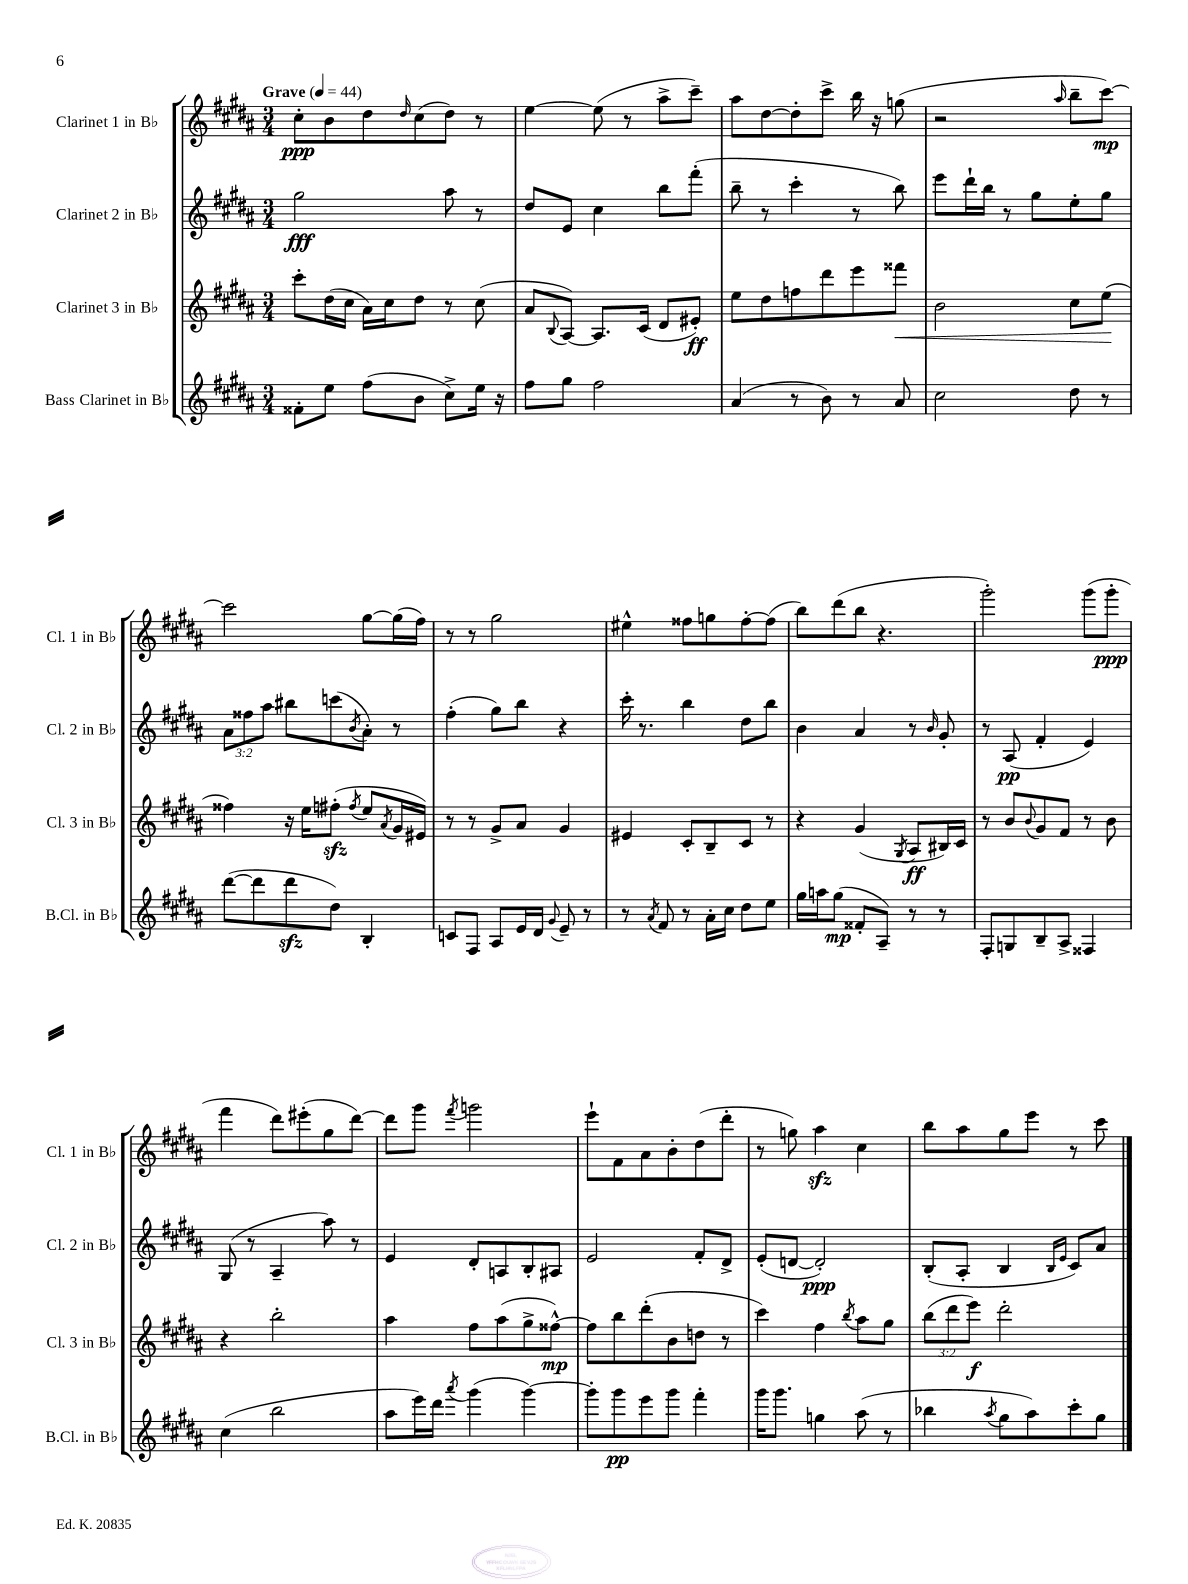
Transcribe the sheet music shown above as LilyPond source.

<<
\new StaffGroup <<
\new Staff = "s0" \with { instrumentName = "Clarinet 1 in Bb" shortInstrumentName = "Cl. 1 in Bb" } {
    \clef treble \key b \major \numericTimeSignature \time 3/4 \tempo "Grave" 4 = 44
    cis''8-.\ppp b'8 dis''8 \grace { dis''16 } cis''8( dis''8) r8 |
    e''4~ e''8( r8 ais''8-> cis'''8--) |
    ais''8 dis''8~ dis''8-. cis'''8-> b''16 r16 g''8( |
    r2 \grace { ais''16 } b''8-- cis'''8~\mp) |
    cis'''2 gis''8~ gis''16( fis''16) |
    r8 r8 gis''2 |
    eis''4-^ fisis''8 g''8 fisis''8~-. fisis''8( |
    b''8) dis'''8( b''8 r4. |
    gis'''2-.) gis'''8( gis'''8-.\ppp |
    fis'''4 dis'''8) eis'''8-.( gis''8 dis'''8~) |
    dis'''8 gis'''8 \acciaccatura { fis'''8 } g'''2 |
    e'''8-! fis'8 ais'8 b'8-. dis''8( dis'''8-. |
    r8 g''8) ais''4\sfz cis''4 |
    b''8 ais''8 gis''8 e'''8 r8 cis'''8 \bar "|." |
}
\new Staff = "s1" \with { instrumentName = "Clarinet 2 in Bb" shortInstrumentName = "Cl. 2 in Bb" } {
    \clef treble \key b \major \numericTimeSignature \time 3/4 \override Staff.TupletNumber.text = #tuplet-number::calc-fraction-text
    gis''2\fff ais''8 r8 |
    dis''8 e'8 cis''4 b''8 fis'''8-.( |
    b''8-- r8 cis'''4-. r8 b''8) |
    e'''8 dis'''16-! b''16 r8 gis''8 e''8-. gis''8 |
    \tuplet 3/2 { ais'8 fisis''8 ais''8 } bis''8 c'''8( \acciaccatura { b'8 } ais'8-.) r8 |
    fis''4-.( gis''8) b''8 r4 |
    cis'''16-. r8. b''4 dis''8 b''8 |
    b'4 ais'4 r8 \grace { b'16 } gis'8-. |
    r8 ais8\pp( fis'4-. e'4) |
    gis8( r8 ais4-- ais''8) r8 |
    e'4 dis'8-. a8 b8-. ais8 |
    e'2 fis'8-. dis'8-> |
    e'8-.( d'8~ d'2-.\ppp) |
    b8-.( ais8-. b4 \grace { b16 e'16 } cis'8) ais'8 \bar "|." |
}
\new Staff = "s2" \with { instrumentName = "Clarinet 3 in Bb" shortInstrumentName = "Cl. 3 in Bb" } {
    \clef treble \key b \major \numericTimeSignature \time 3/4 \override Staff.TupletNumber.text = #tuplet-number::calc-fraction-text
    cis'''8-. dis''16( cis''16 ais'16) cis''16 dis''8 r8 cis''8( |
    ais'8 \appoggiatura { b8 } ais8~) ais8. cis'16( dis'8 eis'8-.\ff) |
    e''8 dis''8 f''8 dis'''8 e'''8 fisis'''8\< |
    b'2 cis''8 e''8\!( |
    fisis''4) r16 e''16 fis''8-.\sfz( \acciaccatura { fis''8 } e''8 \acciaccatura { ais'8 } gis'16 eis'16) |
    r8 r8 gis'8-> ais'8 gis'4 |
    eis'4 cis'8-. b8-- cis'8 r8 |
    r4 gis'4( \acciaccatura { gis8 } ais8\ff bis16) cis'16 |
    r8 b'8 \appoggiatura { b'8 } gis'8 fis'8 r8 b'8 |
    r4 b''2-. |
    ais''4 fis''8 ais''8( gis''8-> fisis''8~-^\mp) |
    fisis''8 b''8 dis'''8-.( b'8 d''8 r8 |
    cis'''4) fis''4 \acciaccatura { b''8 } ais''8 gis''8 |
    \tuplet 3/2 { b''8( dis'''8 e'''8\f) } dis'''2-. \bar "|." |
}
\new Staff = "s3" \with { instrumentName = "Bass Clarinet in Bb" shortInstrumentName = "B.Cl. in Bb" } {
    \clef treble \key b \major \numericTimeSignature \time 3/4
    fisis'8-. e''8 fis''8( b'8 cis''8->) e''16 r16 |
    fis''8 gis''8 fis''2 |
    ais'4( r8 b'8) r8 ais'8 |
    cis''2 dis''8 r8 |
    dis'''8~( dis'''8 dis'''8\sfz dis''8) b4-. |
    c'8 fis8 ais8 e'16 dis'16 \appoggiatura { gis'8 } e'8-- r8 |
    r8 \acciaccatura { ais'8 } fis'8 r8 ais'16-. cis''16 dis''8 e''8 |
    gis''16 a''16 gis''8\mp( fisis'8-. ais8--) r8 r8 |
    fis8-. g8 b8-- ais8-> fisis4 |
    cis''4( b''2 |
    ais''8 e'''16) dis'''16 \acciaccatura { ais'''8 } gis'''4( gis'''4~) |
    gis'''8-. gis'''8\pp e'''8 gis'''8 fis'''4-. |
    gis'''16 gis'''8. g''4 ais''8( r8 |
    bes''4 \acciaccatura { ais''8 } gis''8 ais''8) cis'''8-. gis''8 \bar "|." |
}
>>
>>
\layout { \context { \Score \remove "Bar_number_engraver" } }
